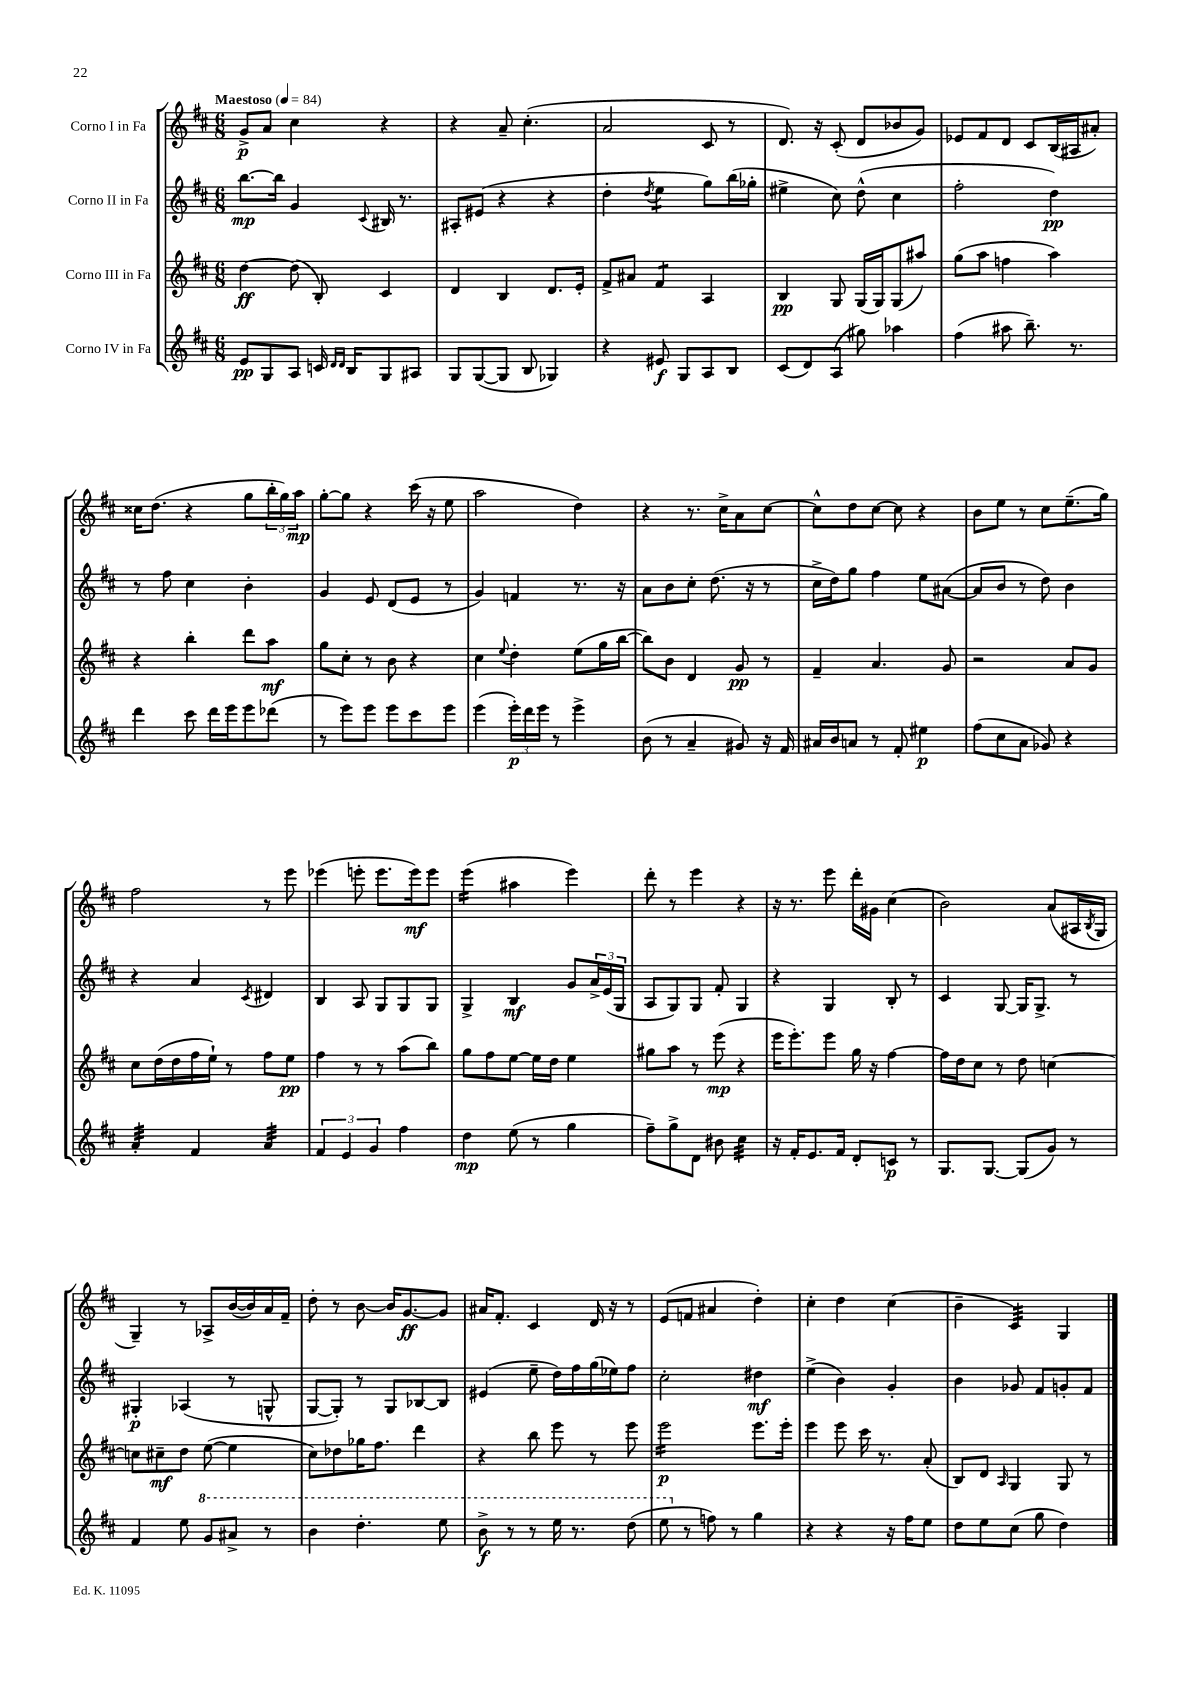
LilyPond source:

<<
\new StaffGroup <<
\new Staff = "s0" \with { instrumentName = "Corno I in Fa" } {
    \clef treble \key d \major \numericTimeSignature \time 6/8 \tempo "Maestoso" 4 = 84
    g'8->\p a'8 cis''4 r4 |
    r4 a'8-- cis''4.-.( |
    a'2 cis'8 r8 |
    d'8.) r16 cis'8-.( d'8 bes'8 g'8) |
    ees'8 fis'8 d'8 cis'8 b16( ais16 ais'8-.) |
    cisis''16 d''8.( r4 g''8 \tuplet 3/2 { b''16-. g''16) a''16\mp } |
    g''8~-. g''8 r4 cis'''16( r16 e''8 |
    a''2 d''4) |
    r4 r8. cis''16-> a'8 cis''8~ |
    cis''8-^ d''8 cis''8~ cis''8 r4 |
    b'8 e''8 r8 cis''8 e''8.--( g''16) |
    fis''2 r8 e'''8 |
    ees'''4( e'''8-. e'''8. e'''16\mf) e'''8 |
    e'''4:16( ais''4 e'''4) |
    d'''8-. r8 e'''4 r4 |
    r16 r8. e'''8 d'''16-. gis'16 cis''4( |
    b'2) a'8( ais16 \acciaccatura { b8 } g16 |
    g4--) r8 aes8-> b'16~( b'16) a'16 fis'16-- |
    d''8-. r8 b'8~ b'16 g'8.~\ff g'8 |
    ais'16 fis'8.-. cis'4 d'16 r16 r8 |
    e'8( f'8 ais'4 d''4-.) |
    cis''4-. d''4 cis''4( |
    b'4-- cis'4:32) g4 \bar "|." |
}
\new Staff = "s1" \with { instrumentName = "Corno II in Fa" } {
    \clef treble \key d \major \numericTimeSignature \time 6/8
    b''8.~\mp b''16 g'4 \appoggiatura { cis'8 } bis16 r8. |
    ais8-. eis'8( r4 r4 |
    d''4-. \acciaccatura { d''8 } e''4:8 g''8) b''16( ges''16-. |
    eis''4-> cis''8) d''8-^( cis''4 |
    fis''2-. d''4\pp) |
    r8 fis''8 cis''4 b'4-. |
    g'4 e'8 d'8( e'8 r8 |
    g'4) f'4 r8. r16 |
    a'8 b'8 cis''8-. d''8.( r16 r8 |
    cis''16-> d''16) g''8 fis''4 e''8 ais'8~( |
    ais'8 b'8 r8 d''8) b'4 |
    r4 a'4 \acciaccatura { cis'8 } dis'4 |
    b4 a8 g8 g8 g8 |
    g4-> b4\mf g'8 \tuplet 3/2 { a'16-> e'16( g16 } |
    a8 g8) g8 fis'8-. g4 |
    r4 g4 b8-. r8 |
    cis'4 g8~ g16 g8.-> r8 |
    gis4-.\p aes4( r8 g8-^ |
    g8~ g8-.) r8 g8 bes8~ bes8 |
    eis'4( e''8-- d''16) fis''16 g''16( ees''16) fis''8 |
    cis''2-. dis''4\mf |
    e''4->( b'4) g'4-. |
    b'4 ges'8 fis'8 g'8-. fis'8 \bar "|." |
}
\new Staff = "s2" \with { instrumentName = "Corno III in Fa" } {
    \clef treble \key d \major \numericTimeSignature \time 6/8
    d''4~\ff d''8( b8-.) cis'4 |
    d'4 b4 d'8. e'16-. |
    fis'8-> ais'8 fis'4:8 a4 |
    b4\pp g8 g16( g16) g8( ais''8) |
    g''8( a''8 f''4 a''4) |
    r4 b''4-. d'''8 a''8\mf |
    g''8 cis''8-. r8 b'8 r4 |
    cis''4 \appoggiatura { e''8 } d''4-. e''8( g''16 b''16~ |
    b''8) b'8 d'4 g'8\pp r8 |
    fis'4-- a'4. g'8 |
    r2 a'8 g'8 |
    cis''8 d''16( d''16 fis''16 e''16-!) r8 fis''8 e''8\pp |
    fis''4 r8 r8 a''8( b''8) |
    g''8 fis''8 e''8~ e''16 d''16 e''4 |
    gis''8 a''8 r8 e'''8\mp( r4 |
    e'''16 e'''8.-.) e'''8 g''16 r16 fis''4~ |
    fis''16 d''16 cis''8 r8 d''8 c''4~ |
    c''8 cis''8--\mf d''8 e''8~( e''4 |
    cis''8) des''8 ges''16 fis''8. d'''4 |
    r4 b''8 e'''8 r8 e'''8 |
    e'''2:16\p e'''8. e'''16-. |
    e'''4 e'''8 cis'''16 r8. a'8-.( |
    b8) d'8 \grace { a16 } g4 g8 r8 \bar "|." |
}
\new Staff = "s3" \with { instrumentName = "Corno IV in Fa" } {
    \clef treble \key d \major \numericTimeSignature \time 6/8
    e'8\pp g8 a8 c'16 \grace { d'16 d'16 } b16 g8 ais8 |
    g8 g8~( g8 b8 ges4) |
    r4 eis'8\f g8 a8 b8 |
    cis'8( d'8) a8( gis''8) aes''4 |
    fis''4( ais''8 b''8.--) r8. |
    d'''4 cis'''8 d'''16 e'''16 e'''8 des'''8( |
    r8 e'''8) e'''8 e'''8 cis'''8 e'''8 |
    e'''4( \tuplet 3/2 { e'''16-.\p) d'''16 e'''16 } r8 e'''4-> |
    b'8( r8 a'4-- gis'8) r16 fis'16 |
    ais'16 b'16 a'8 r8 fis'8-. eis''4\p |
    fis''8( cis''8 a'8 ges'8) r4 |
    a'4:32-. fis'4 a'4:32 |
    \tuplet 3/2 { fis'4 e'4 g'4 } fis''4 |
    d''4\mp e''8( r8 g''4 |
    fis''8--) g''8-> d'8 bis'8 cis''4:32 |
    r16 fis'16-. e'8. fis'16 d'8-. c'8\p r8 |
    g8. g8.~ g8( g'8) r8 |
    fis'4 e''8 \ottava #1 g''8 ais''8-> r8 |
    b''4 d'''4.-. e'''8 |
    b''8->\f r8 r8 e'''16 r8. d'''8( |
    e'''8 \ottava #0 r8 f''8) r8 g''4 |
    r4 r4 r16 fis''16 e''8 |
    d''8 e''8 cis''8( g''8 d''4) \bar "|." |
}
>>
>>
\layout { \context { \Score \remove "Bar_number_engraver" } }
